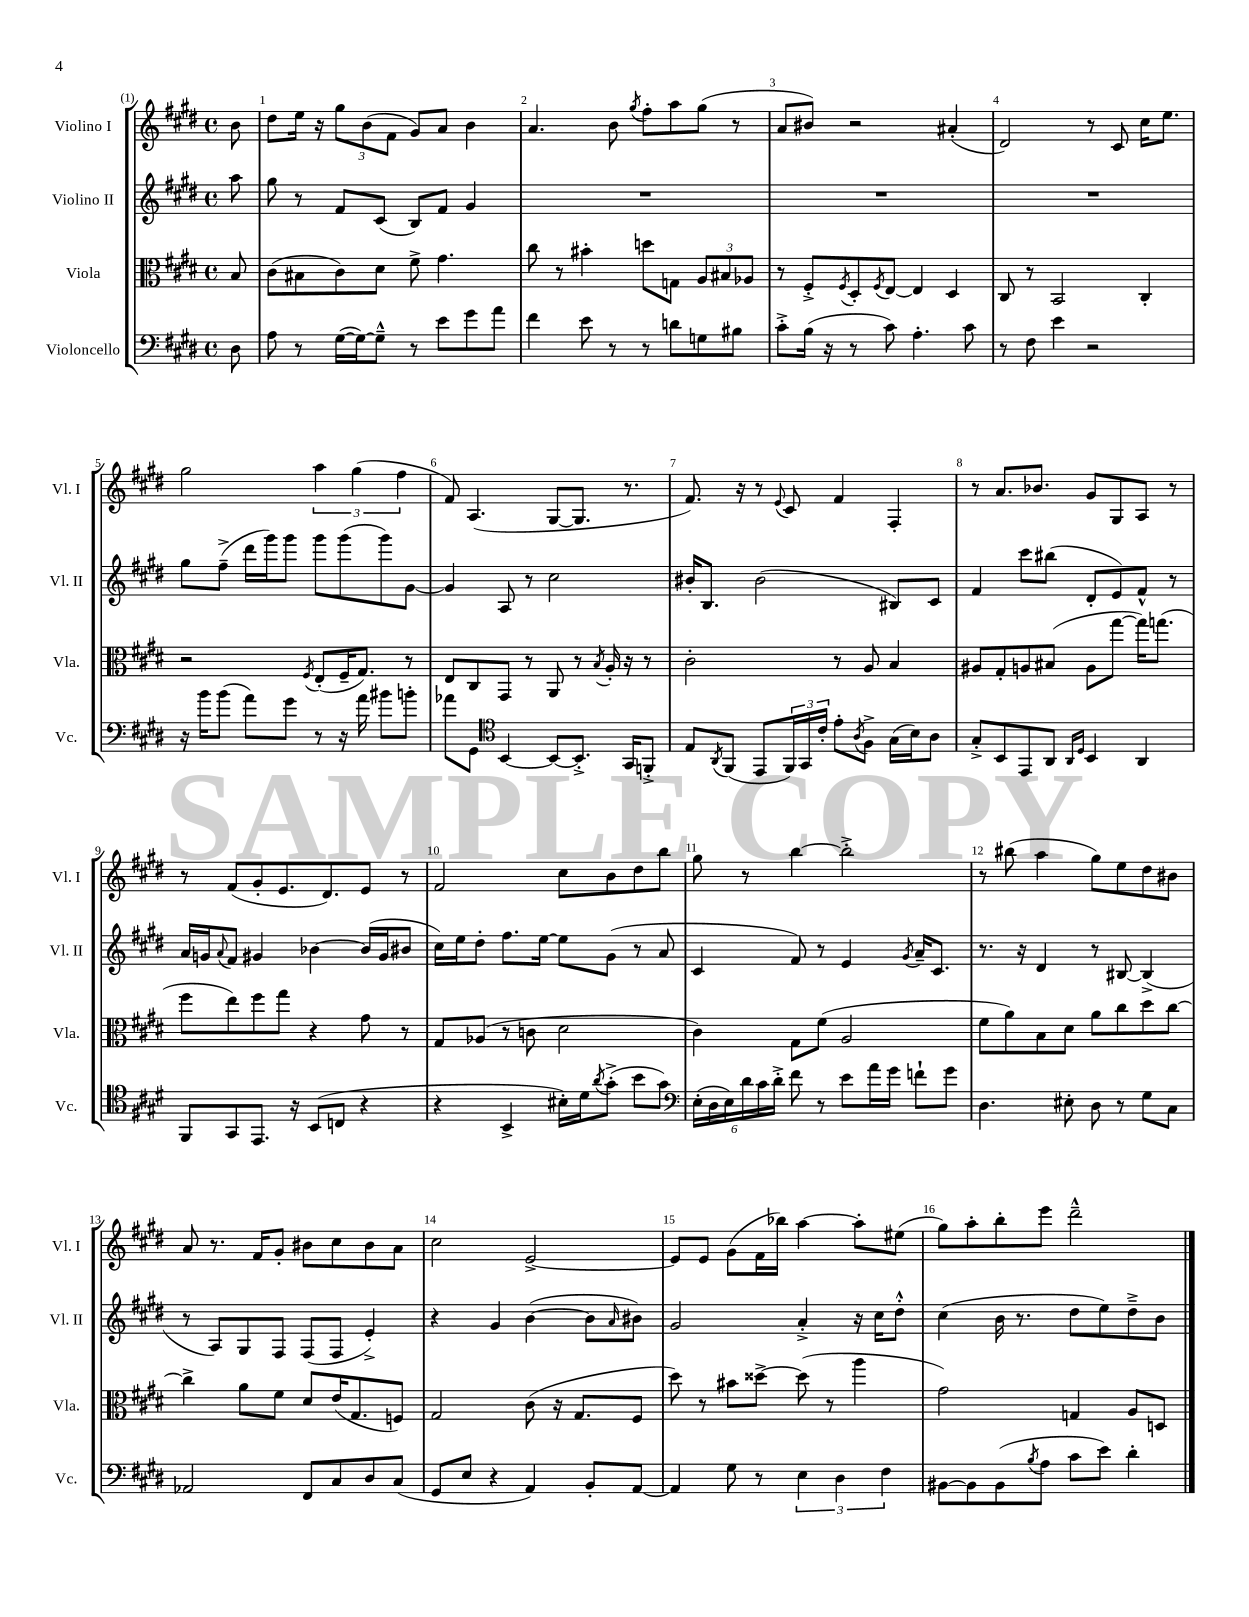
<<
\new StaffGroup <<
\new Staff = "s0" \with { instrumentName = "Violino I" shortInstrumentName = "Vl. I" } {
    \clef treble \key e \major \defaultTimeSignature \time 4/4 \partial 8
    b'8 |
    dis''8 e''16 r16 \tuplet 3/2 { gis''8 b'8( fis'8 } gis'8) a'8 b'4 |
    a'4. b'8 \acciaccatura { gis''8 } fis''8-. a''8 gis''8( r8 |
    a'8 bis'8) r2 ais'4-.( |
    dis'2) r8 cis'8 cis''16 e''8. |
    gis''2 \tuplet 3/2 { a''4 gis''4( fis''4 } |
    fis'8) a4.( gis8~ gis8. r8. |
    fis'8.) r16 r8 \appoggiatura { e'8 } cis'8 fis'4 fis4-. |
    r8 a'8. bes'8. gis'8 gis8 a8 r8 |
    r8 fis'8( gis'8-. e'8. dis'8.) e'8 r8 |
    fis'2 cis''8 b'8 dis''8 b''8 |
    gis''8 r8 b''4~ b''2-.-> |
    r8 bis''8( a''4 gis''8) e''8 dis''8 bis'8 |
    a'8 r8. fis'16 gis'8-. bis'8 cis''8 bis'8 a'8 |
    cis''2 e'2~-> |
    e'8 e'8 gis'8( fis'16 bes''16) a''4~ a''8-. eis''8( |
    gis''8) a''8-. b''8-. e'''8 dis'''2---^ \bar "|." |
}
\new Staff = "s1" \with { instrumentName = "Violino II" shortInstrumentName = "Vl. II" } {
    \clef treble \key e \major \defaultTimeSignature \time 4/4 \partial 8
    a''8 |
    gis''8 r8 fis'8 cis'8( b8) fis'8 gis'4 |
    R1 |
    R1 |
    R1 |
    gis''8 fis''8--->( dis'''16 gis'''16) gis'''8 gis'''8 gis'''8( gis'''8) gis'8~ |
    gis'4 a8 r8 cis''2 |
    bis'16-. b8. bis'2( bis8) cis'8 |
    fis'4 cis'''8 bis''8( dis'8-. e'8) fis'8-^ r8 |
    a'16 g'16 \appoggiatura { a'8 } fis'8 gis'4 bes'4~ bes'16( gis'16 bis'8 |
    cis''16) e''16 dis''8-. fis''8. e''16~ e''8 gis'8( r8 a'8 |
    cis'4 fis'8) r8 e'4 \acciaccatura { gis'8 } a'16-- cis'8. |
    r8. r16 dis'4 r8 bis8~ bis4->( |
    r8 a8) gis8 fis8 fis8( fis8 e'4-.->) |
    r4 gis'4 b'4~( b'8 \grace { a'16 } bis'8) |
    gis'2 a'4-.-> r16 cis''16 dis''8-.-^ |
    cis''4( b'16 r8. dis''8 e''8) dis''8---> b'8 \bar "|." |
}
\new Staff = "s2" \with { instrumentName = "Viola" shortInstrumentName = "Vla." } {
    \clef alto \key e \major \defaultTimeSignature \time 4/4 \partial 8
    b8 |
    cis'8( bis8 cis'8) dis'8 fis'8-> gis'4. |
    cis''8 r8 bis'4-. d''8 g8 \tuplet 3/2 { a8 bis8 aes8 } |
    r8 fis8-.-> \acciaccatura { fis8 } dis8-. \acciaccatura { fis8 } e8~ e4 dis4 |
    cis8 r8 b,2 cis4-. |
    r2 \acciaccatura { fis8 } e8-.( fis16-- gis8.) r8 |
    e8 cis8 gis,8 r8 a,8 r8 \acciaccatura { b8 } a16-. r16 r8 |
    cis'2-. r8 a8 b4 |
    ais8 gis8-. a8 bis8( a8 gis''8~ gis''16) g''8.( |
    fis''8 e''8) fis''8 gis''8 r4 gis'8 r8 |
    gis8 aes8( r8 c'8 dis'2 |
    cis'4) gis8 fis'8( a2 |
    fis'8 a'8) b8 dis'8 a'8 cis''8 dis''8 cis''8~ |
    cis''4-> a'8 fis'8 dis'8 e'16( gis8. f8) |
    gis2 cis'8( r16 gis8. fis8 |
    dis''8) r8 bis'8 disis''8~-> disis''8( r8 a''4 |
    gis'2) g4 a8 d8 \bar "|." |
}
\new Staff = "s3" \with { instrumentName = "Violoncello" shortInstrumentName = "Vc." } {
    \clef bass \key e \major \defaultTimeSignature \time 4/4 \partial 8
    dis8 |
    a8 r8 gis16~( gis16~) gis8---^ r8 e'8 gis'8 a'8 |
    fis'4 e'8 r8 r8 d'8 g8 bis8 |
    cis'8-.-> b16( r16 r8 cis'8) a4.-. cis'8 |
    r8 fis8 e'4 r2 |
    r16 b'16 b'8( a'8) gis'8 r8 r16 a'16 bis'8 b'8-. |
    aes'8 gis,8 \clef tenor b,4~ b,8~ b,8.-.-> gis,16 f,8-.-> |
    e8 \acciaccatura { a,8 } fis,8( e,8 \tuplet 3/2 { fis,16) gis,16 cis'16-. } e'8-. \acciaccatura { a8 } fis8-> gis16( b16) a8 |
    gis8-.-> b,8 e,8 a,8 \grace { a,16 dis16 } b,4 a,4 |
    fis,8 gis,8 e,8. r16 b,8( c8 r4 |
    r4 b,4-> bis16-.) dis'16 \acciaccatura { a'8 } gis'8-.->( b'8 gis'8) |
    \clef bass \tuplet 6/4 { e16-.( dis16 e16) dis'16 cis'16 dis'16-.-> } fis'8 r8 e'8 a'16 gis'16 f'8-! gis'8 |
    dis4. eis8-. dis8 r8 gis8 cis8 |
    aes,2 fis,8 cis8 dis8 cis8( |
    gis,8 e8 r4 a,4) b,8-. a,8~ |
    a,4 gis8 r8 \tuplet 3/2 { e4 dis4 fis4 } |
    bis,8~ bis,8 bis,8( \acciaccatura { b8 } a8 cis'8 e'8) dis'4-. \bar "|." |
}
>>
>>
\layout { \context { \Score \override BarNumber.break-visibility = ##(#f #t #t) barNumberVisibility = #all-bar-numbers-visible } }
